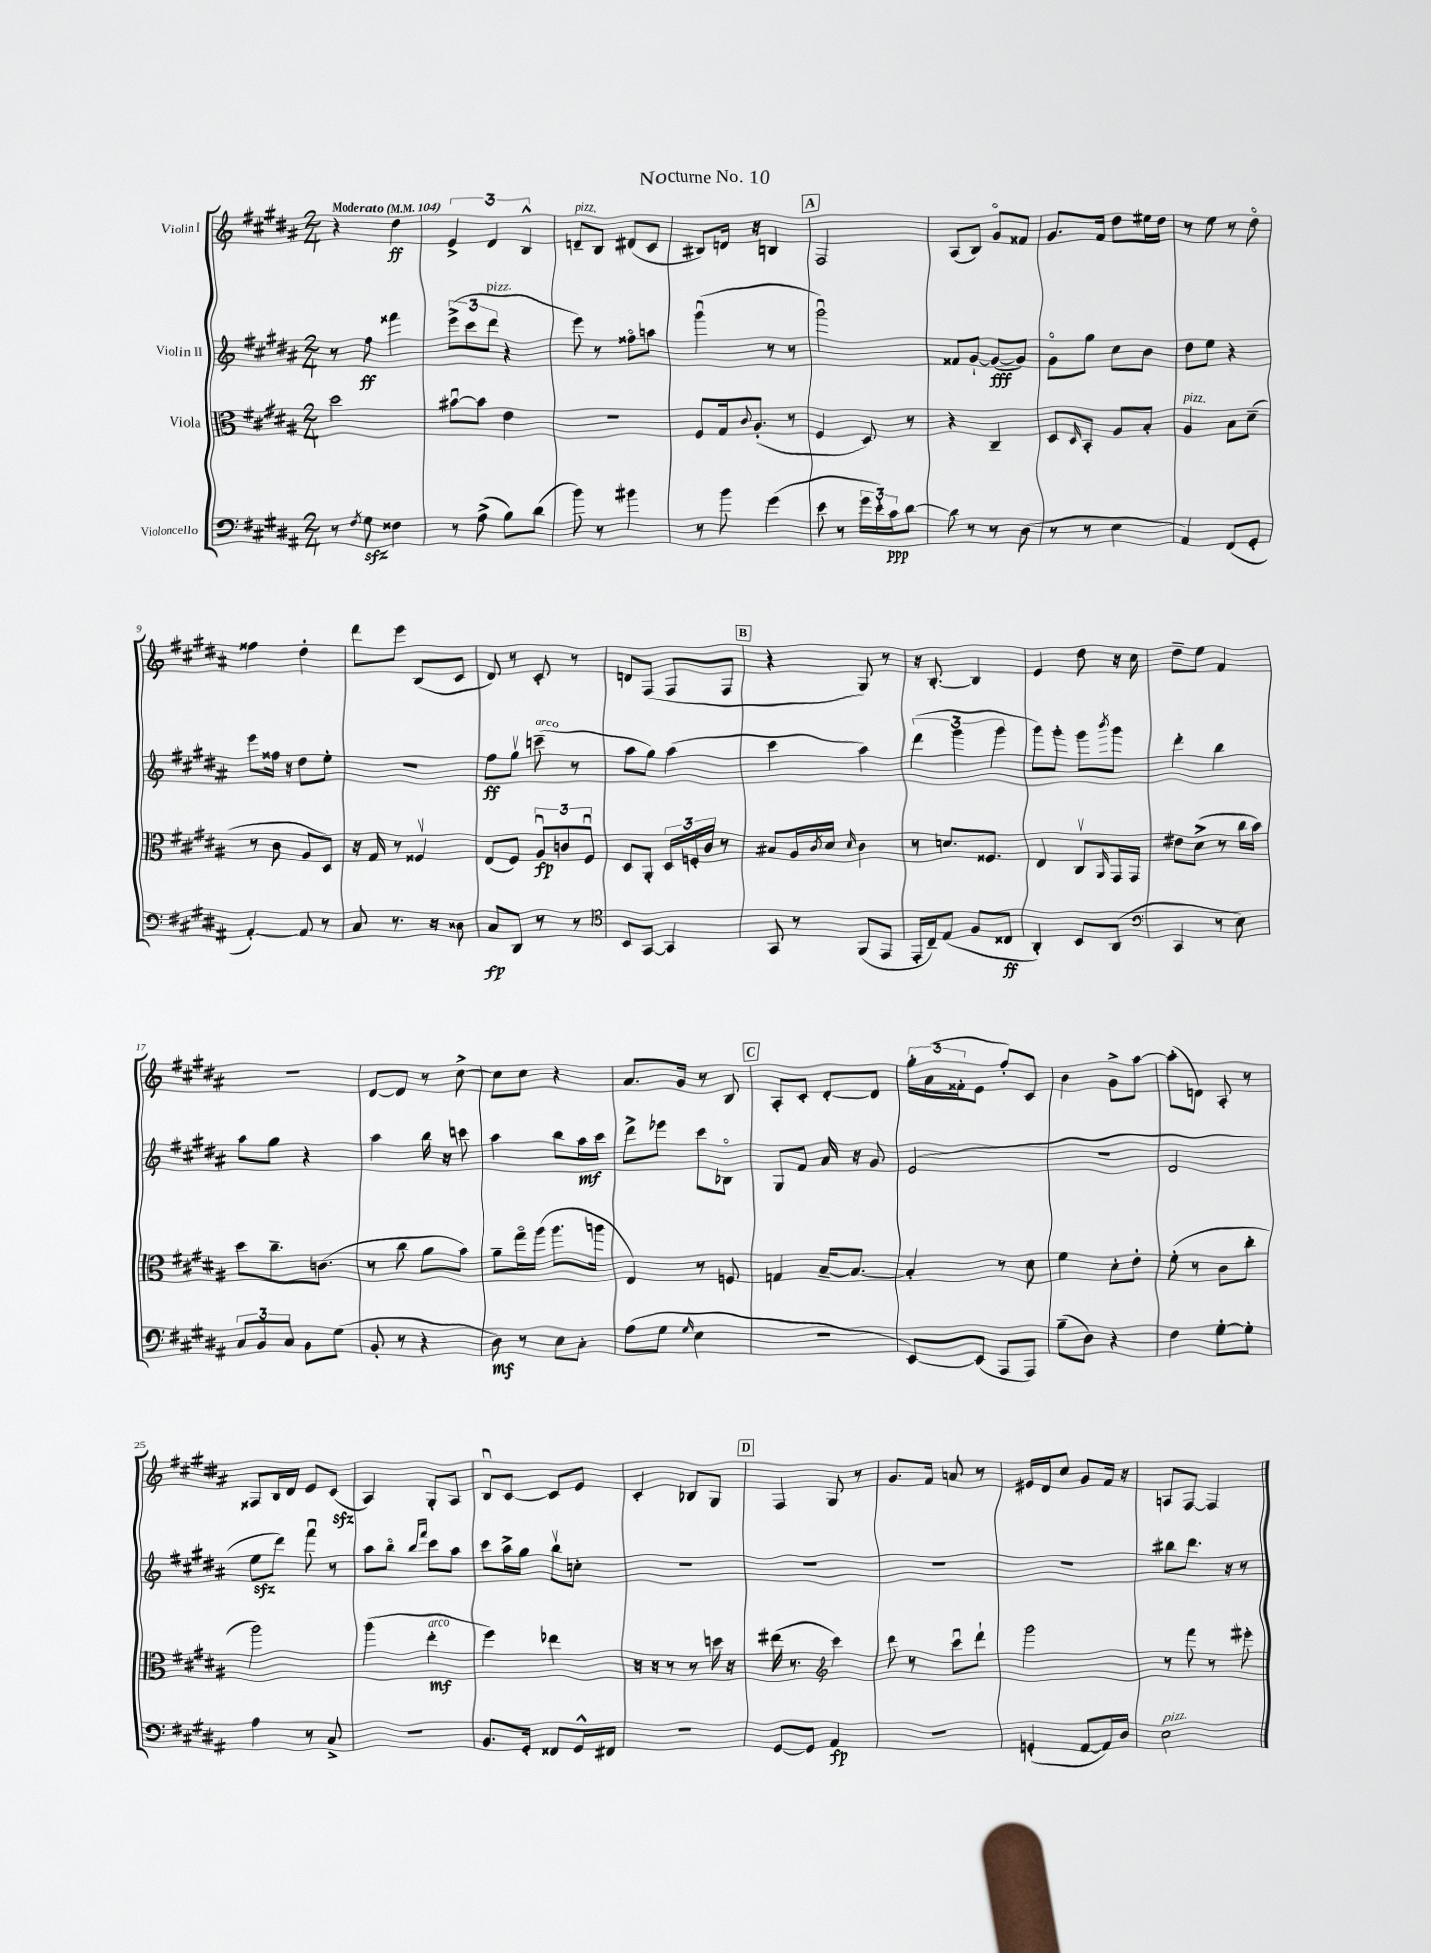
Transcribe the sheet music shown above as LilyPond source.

\header { title = "Nocturne No. 10" }
<<
\new StaffGroup <<
\new Staff = "s0" \with { instrumentName = "Violin I" } {
    \clef treble \key b \major \numericTimeSignature \time 2/4 \tempo "Moderato" 4 = 104
    r4 dis''4\ff |
    \tuplet 3/2 { e'4-> dis'4 b4-^ } |
    d'8--^\markup { \italic "pizz." } b8 dis'8( cis'8 |
    bis8) d'16 r16 b4 |
    \mark \markup { \box "A" } fis2 |
    ais8( b8) gis'8\flageolet fisis'8 |
    gis'8. fis'16 dis''8 eis''16 dis''16 |
    r8 e''8 r8 dis''8\flageolet |
    fisis''4 dis''4-. |
    dis'''8 e'''8 b8( cis'8 |
    dis'8) r8 cis'8-. r8 |
    d'8 fis8( fis8 fis8 |
    \mark \markup { \box "B" } r4 gis8) r8 |
    r16 b8.~-. b4 |
    e'4 dis''8 r16 cis''16 |
    dis''8-- e''8 fis'4 |
    r2 |
    dis'8~ dis'8 r8 cis''8~-> |
    cis''8 cis''8 r4 |
    ais'8. gis'16 r8 b8 |
    \mark \markup { \box "C" } ais8-. cis'8-. dis'8~-. dis'8 |
    \tuplet 3/2 { gis''16-. ais'16( fisis'16-. } e'8 fis''8-.) cis'8 |
    b'4 gis'8-> ais''8~ |
    ais''8-.( d'8) ais8-. r8 |
    fisis8 b16 dis'16 e'8 cis'8\sfz( |
    ais4) gis8-. ais8 |
    b8\downbow cis'8~ cis'8 e'8 |
    cis'4-. bes8 gis8 |
    \mark \markup { \box "D" } fis4 gis8 r8 |
    gis'8. fis'16 a'8 r8 |
    eis'16 dis'16 cis''8 gis'8 fis'16 r16 |
    a8 fis8~ fis4 \bar "|." |
}
\new Staff = "s1" \with { instrumentName = "Violin II" } {
    \clef treble \key b \major \numericTimeSignature \time 2/4
    r8 fis''8\ff fisis'''4 |
    \tuplet 3/2 { e'''8->( cis'''8 dis'''8^\markup { \italic "pizz." } } r4 |
    e'''8) r8 fisis''8\flageolet a''8 |
    gis'''4\downbow( r8 r8 |
    \mark \markup { \box "A" } gis'''2\downbow) |
    fisis'8 gis'8~-! gis'8~\fff( gis'8) |
    gis'8\flageolet gis''8 cis''8 b'8 |
    dis''8 e''8 r4 |
    e'''8 fisis''16 r16 dis''8 e''8-. |
    r2 |
    fis''8\ff gis''8\upbow c'''8--^\markup { \italic "arco" }( r8 |
    ais''8 gis''8) ais''4( |
    \mark \markup { \box "B" } cis'''4 ais''4) |
    \tuplet 3/2 { dis'''4( gis'''4 gis'''4 } |
    gis'''8) gis'''8-. gis'''8 \acciaccatura { b'''8 } gis'''8 |
    dis'''4-. b''4 |
    ais''8 gis''8 r4 |
    ais''4 b''16 r16 c'''8 |
    ais''4 b''8 ais''16\mf cis'''16 |
    dis'''8-> ees'''8 cis'''8 bes8\flageolet |
    \mark \markup { \box "C" } gis8 fis'8 ais'16 r16 gis'8 |
    e'2( |
    R2 |
    dis'2 |
    e''8\sfz dis'''8) fis'''8\downbow r8 |
    ais''8 b''8\flageolet \grace { b''16 fis'''16 } cis'''8 ais''8 |
    cis'''8 ais''16-> gis''16 b''8\upbow c''8-. |
    R2 |
    \mark \markup { \box "D" } R2 |
    R2 |
    R2 |
    bis''8 dis'''8. r16 r8 \bar "|." |
}
\new Staff = "s2" \with { instrumentName = "Viola" } {
    \clef alto \key b \major \numericTimeSignature \time 2/4
    dis''2 |
    bis'8~\downbow bis'8 e'4 |
    R2 |
    fis8 gis16 \appoggiatura { cis'8 } ais8.-.( r8 |
    \mark \markup { \box "A" } fis4 dis8) r8 |
    r4 cis4-- |
    dis8 \grace { dis16 } b,8-. ais8 b8-. |
    ais4^\markup { \italic "pizz." } b8 dis'8--( |
    r8 cis'8 ais8 dis8) |
    r16 gis16 r8 fisis4\upbow |
    e8( fis8) \tuplet 3/2 { ais8\downbow\fp c'8 fis8\downbow } |
    dis8 ais,8-. \tuplet 3/2 { dis16 f16-. cis'16 } r8 |
    \mark \markup { \box "B" } bis8 ais16 \acciaccatura { cis'8 } dis'16 \grace { dis'16 } cis'4 |
    r8 d'8. fisis8. |
    e4 cis8\upbow \grace { ais,16 } gis,16 gis,16 |
    eis'8 dis'8->( r8 cis''16 b'16) |
    dis''8 cis''8.-- c'8.( |
    r8 cis''8 ais'8 b'8) |
    ais'8-- gis''16\flageolet ais''16( ais''8. a''16 |
    e4) r8 f8 |
    \mark \markup { \box "C" } g4 b16~-- b8.~ |
    b4-. r8 dis'8 |
    fis'4 dis'8-. e'8-. |
    fis'8-.( r8 cis'8 cis''8-. |
    ais''2) |
    ais''4( e''4-.\mf^\markup { \italic "arco" } |
    fis''4) ees''4 |
    r16 r16 r8 r8 d''16 r16 |
    \mark \markup { \box "D" } eis''16( r8. \clef treble cis'''4) |
    dis'''8 r8 cis'''8\downbow dis'''8-! |
    gis'''2 |
    r8 fis'''8 r8 eis'''8-. \bar "|." |
}
\new Staff = "s3" \with { instrumentName = "Violoncello" } {
    \clef bass \key b \major \numericTimeSignature \time 2/4
    r8 \acciaccatura { fis8 } gis8\sfz fisis4 |
    r8 ais8->( b8) dis'8( |
    b'8) r8 bis'4 |
    r8 b'8 gis'4( |
    \mark \markup { \box "A" } e'8 r8 \tuplet 3/2 { gis'16 e'16-.) cis'16\ppp } dis'8~ |
    dis'8 r8 r8 dis8( |
    r8 r8 e4 |
    ais,4) fis,8( gis,8-. |
    ais,4~-.) ais,8 r8 |
    cis8 r8. r16 disis8 |
    cis8\fp dis,8 r8 r8 |
    \clef tenor b,8 gis,8~ gis,4 |
    \mark \markup { \box "B" } gis,8 r8 fis,8( e,8 |
    e,16-. cis16--) e8( fis8 cisis8\ff |
    ais,4-.) b,8 ais,8( |
    \clef bass cis,4 r8 e8) |
    \tuplet 3/2 { cis8 b,8 cis8 } b,8 gis8( |
    b,8-. r8 r4 |
    dis8\mf) r8 e8 cis8-. |
    ais8( gis8 \grace { gis16 } e4 |
    \mark \markup { \box "C" } R2 |
    e,8~) e,8( ais,,8 ais,,8) |
    b8--( dis8) r4 |
    fis4 gis8~-. gis8-. |
    ais4 r8 cis8-> |
    R2 |
    b,8. gis,16-. fisis,8 gis,16-^ fis,16 |
    r2 |
    \mark \markup { \box "D" } gis,8~ gis,8 ais,4\fp |
    r2 |
    g,4-.( ais,8~ ais,16) dis16 |
    e2^\markup { \italic "pizz." } \bar "|." |
}
>>
>>
